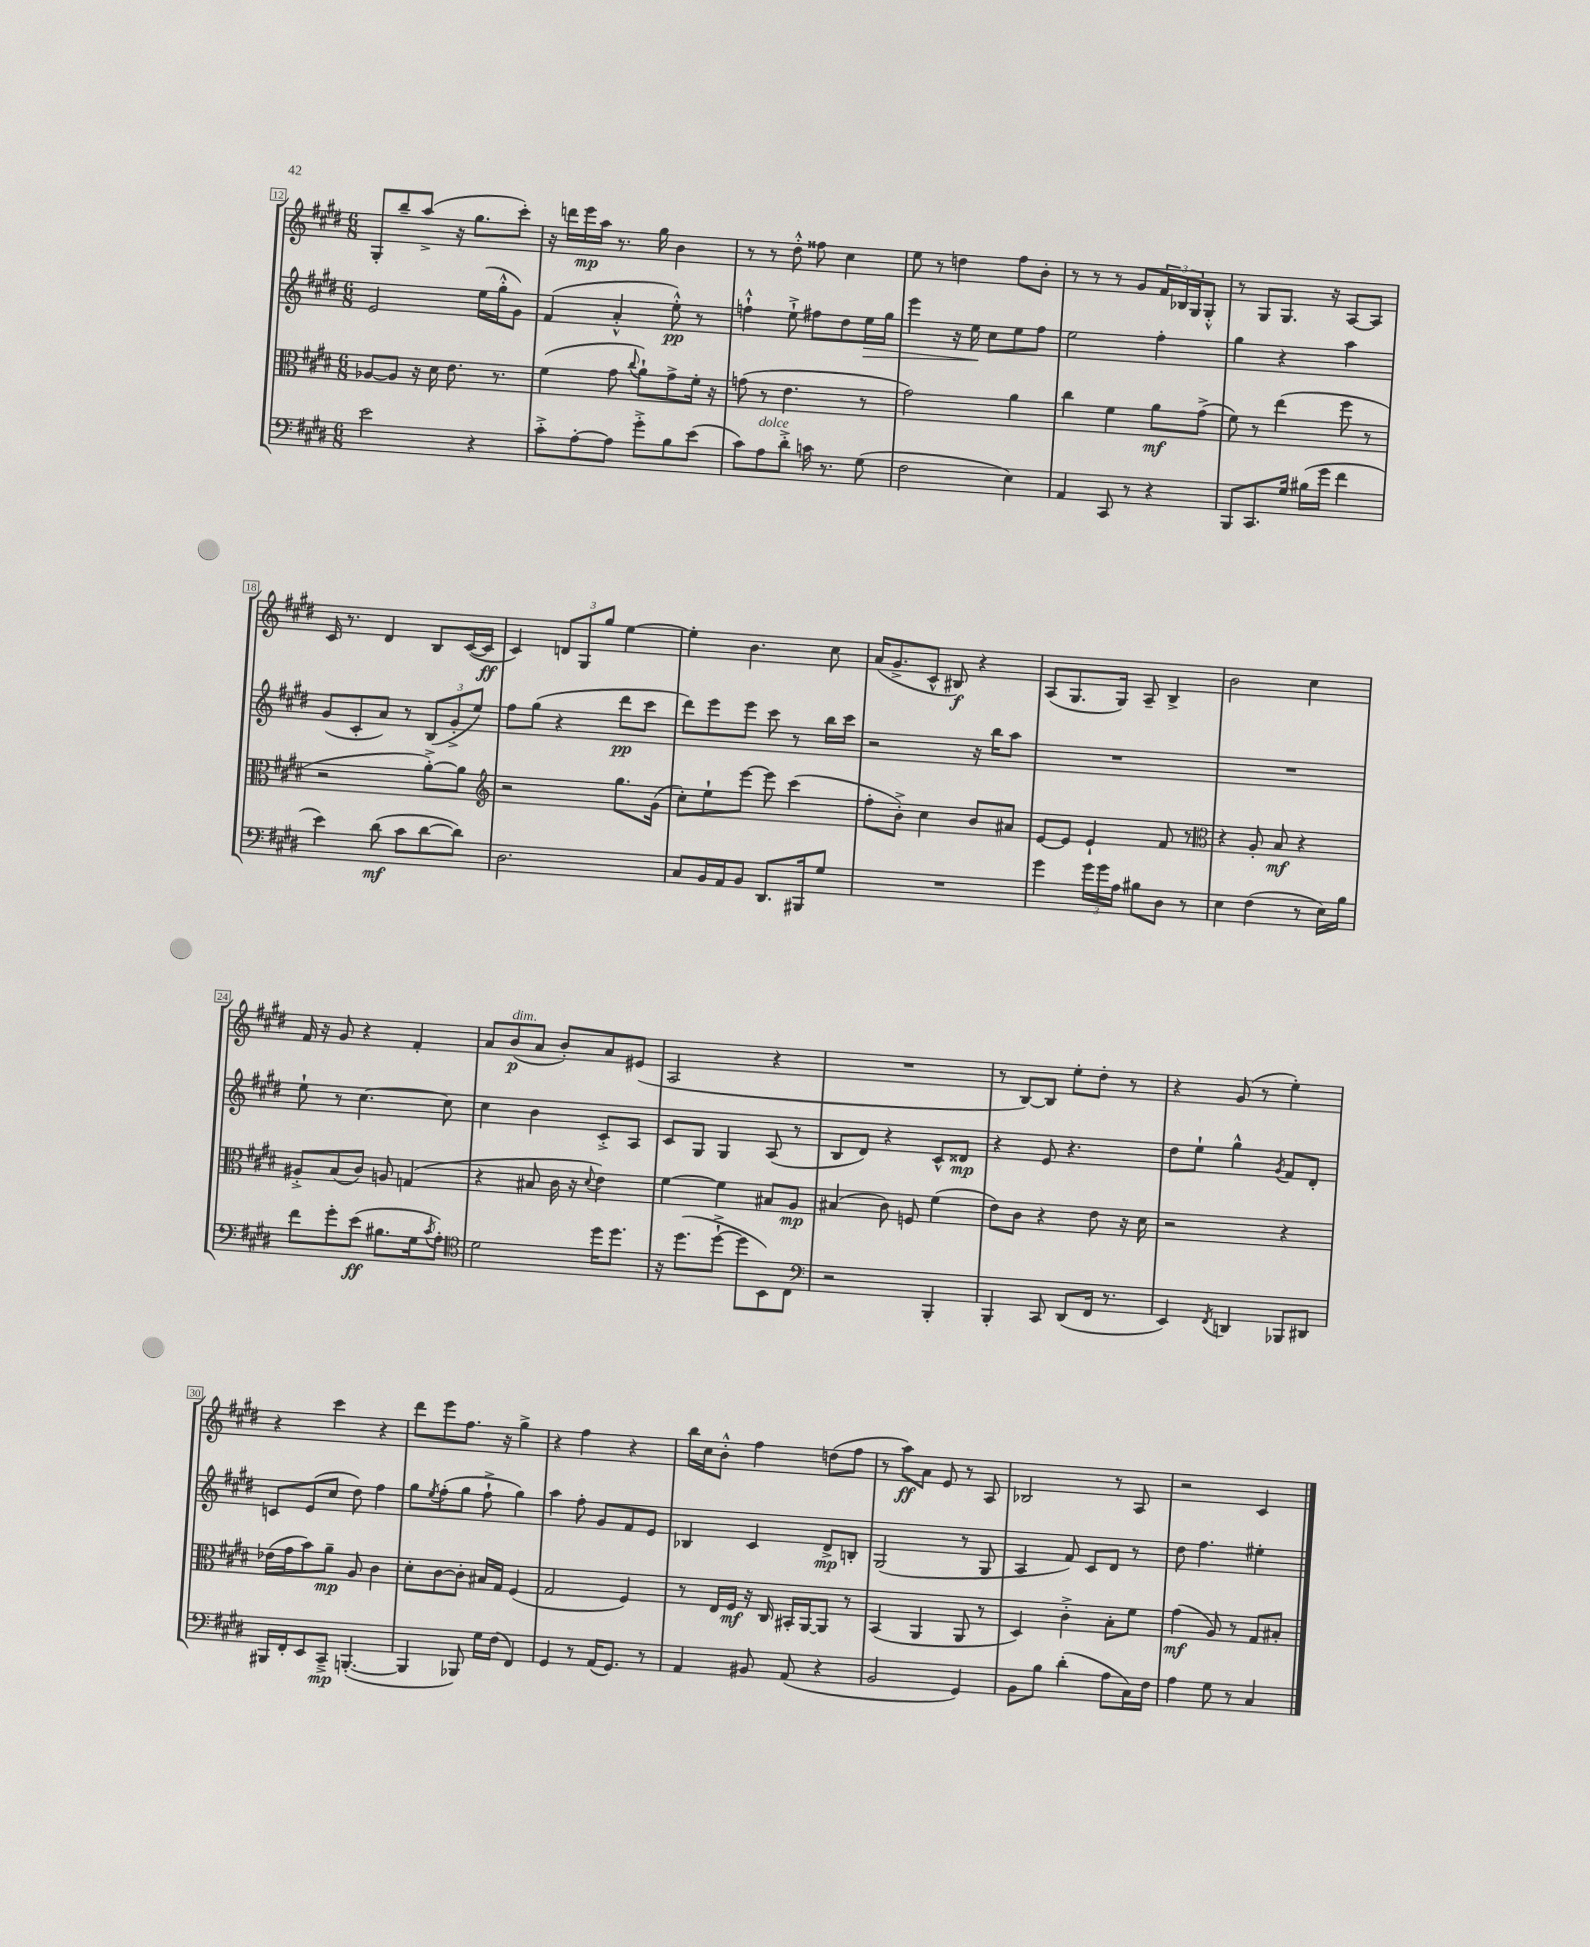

**kern	**kern	**kern	**kern
*staff4	*staff3	*staff2	*staff1
*clefF4	*clefC3	*clefG2	*clefG2
*k[f#c#g#d#]	*k[f#c#g#d#]	*k[f#c#g#d#]	*k[f#c#g#d#]
*M6/8	*M6/8	*M6/8	*M6/8
2e	[8A-	2e	8G#'
.	8A-]	.	8bb~
.	16r	.	(8aa^
.	16d#	.	.
.	8.e	.	16r
.	.	.	8.gg#
4r	.	(16ee	.
.	8.r	16gg#'^^	.
.	.	8g#)	8ccc#')
=	=	=	=
8c#'^	(4f#	(4f#	16r
.	.	.	16ddd
[8A'	.	.	16eee
.	.	.	16aa
8A]	8g#	4a'^^	8.r
.	8qqcc#	.	.
8g#'^	8a`)	.	.
.	.	.	16gg#
8B	8g#^	8ee'^^)	4b
(8e	16f#'	8r	.
.	16r	.	.
=	=	=	=
8c#)	(8g	4ff`^^	8r
8A	8r	.	8r
8d#'^	4.e	8ee`^	8dd#'^^
16c	.	8ff#	8ff##
8.r	.	.	.
.	.	8dd#	4cc#
(8G#	8r	16ee	.
.	.	16gg#	.
=	=	=	=
2F#	2g#)	4eee	8ee
.	.	.	8r
.	.	16r	4dd
.	.	16ee	.
.	.	8cc#	.
4E)	4a	8ee	8ff#
.	.	8ff#	8b'
=	=	=	=
4AA	4cc#	2ee	8r
.	.	.	8r
8CC#	4f#	.	8r
8r	.	.	8g#
4r	8a	4ff#'	24f#
.	.	.	24B-
.	.	.	24G#
.	(8g#^	.	8G#'^^
=	=	=	=
8BBB	8f#)	4gg#	8r
8.CC#	8r	.	8G#
.	(4ee	4r	8.G#
16G#	.	.	.
(16B#	.	.	.
16g#	.	.	16r
4f#	8ff#	4aa	[8A
.	8r	.	8A]
=	=	=	=
4e)	2r	(8g#	16c#
.	.	.	8.r
.	.	8c#'	.
(8d#	.	8a)	4d#
8c#	.	8r	.
[8d#	[8a'^)	(12B	8B
.	.	12g#'^	.
8d#])	8a]	.	([16c#
.	.	12ee)	.
.	.	.	16c#]
=	=	=	=
*	*clefG2	*	*
2.D#	2r	8ff#	4c#)
.	.	(8gg#	.
.	.	4r	12d
.	.	.	12G#
.	.	.	12gg#
.	8.gg#	8ddd#	[4ee
.	.	8ccc#	.
.	(16g#	.	.
=	=	=	=
8C#	8cc#')	8ddd#)	4ee']
16BB	8ee`	8eee	.
16AA	.	.	.
8BB	[8eee	8eee	4.b
8.DD#	8eee]	8ccc#	.
.	(4ccc#	8r	.
16BBB#	.	.	.
8G#	.	16bb	8cc#
.	.	16ccc#	.
=	=	=	=
2.r	8ff#'	2r	(16a
.	.	.	8.g#^
.	8b'^)	.	.
.	4cc#	.	8c#^^
.	.	.	8B#)
.	8b	16r	4r
.	.	16bb	.
.	8a#	8aa	.
=	=	=	=
4g#	[8e	2.r	(8A
.	8e]	.	8.G#
24g#	4e`	.	.
24g#	.	.	.
.	.	.	16G#)
24A	.	.	.
8B#	.	.	8A~
8D#	8f#	.	4B^
8r	8r	.	.
=	=	=	=
*	*clefC3	*	*
4E	4r	2.r	2b
(4F#	8A'	.	.
.	8B	.	.
8r	4r	.	4cc#
16E)	.	.	.
16B	.	.	.
=	=	=	=
8f#	8A#'^	8ee`	16f#
.	.	.	16r
8g#'	(8B	8r	8g#
(8e	8c#)	[4.cc#	4r
8.B#	8A	.	.
.	(4G	.	4f#'
16G#	.	.	.
8qc#	.	.	.
8A')	.	8cc#]	.
=	=	=	=
*clefC4	*	*	*
2d#	4r	4cc#	8a
.	.	.	(8b
.	8B#	4b	8a
.	16c#	.	8b')
.	16r	.	.
.	8qqd#	.	.
16dd#	4e)	8c#'^	8a
8.dd#	.	.	.
.	.	8A	(8e#
=	=	=	=
16r	[4f#	8c#	2A
(8.dd#	.	.	.
.	.	8G#	.
[8dd#`^	4f#]	4G#	.
8dd#]	.	.	.
8BB)	8B#	(8A	4r
8C#	8A	8r	.
=	=	=	=
*clefF4	*	*	*
2r	(4B#	8B	2.r
.	.	8d#)	.
.	8c#)	4r	.
.	8F	.	.
4BBB'	(4f#	8c#^^	.
.	.	8d##	.
=	=	=	=
4BBB'	8e)	4r	8r
.	8c#	.	[8B)
8CC#	4r	8e	8B]
(8DD#	.	4.r	8ee'
16FF#	8e	.	8dd#'
8.r	.	.	.
.	16r	.	8r
.	16d#	.	.
=	=	=	=
4EE)	2r	8dd#	4r
.	.	8ee`	.
8qFF#	.	.	.
4DD	.	4gg#^^	(8g#
.	.	.	8r
.	.	8qg#	.
8BBB-	4r	8f#	4ee')
8DD#	.	8d#'	.
=	=	=	=
16BBB#	(16e-	8c	4r
16FF#'	16g#	.	.
8EE	8b)	(8e	.
8CC#~^	8a~	8cc#	4ccc#
([4.BBB'	8A	8dd#)	.
.	4c#	4ff#	4r
=	=	=	=
4BBB]	8d#'	8gg#	8ddd#
.	.	8qee	.
.	[8c#	(8ff#'	8eee
8BBB-)	8c#']	8gg#	8.ff#
16G#	16B#	8ff#`^	.
(16F#	16G#	.	16r
4FF#)	(4F#	4gg#)	4gg#^
=	=	=	=
4GG#	2G#	4aa	4r
8r	.	8ff#'	4ff#
(16AA	.	8g#	.
8.GG#)	.	.	.
.	4F#)	8f#	4r
8r	.	8e	.
=	=	=	=
4AA	8r	4B-	16bb
.	.	.	16cc#
.	16E	.	8b'^^
.	16F#	.	.
8BB#	16r	4c#	4ff#
.	16C#	.	.
(8AA	16BB#'	.	.
.	[16AA	.	.
4r	8AA]	8d#^	(8dd
.	8r	8B'	8ff#
=	=	=	=
2BB	(4BB	(2G#	8r
.	.	.	8aa)
.	4AA	.	8a
.	.	.	8e
4GG#)	8AA	8r	8r
.	8r	8G#	8A
=	=	=	=
8BB	4D#)	4A	2B-
8B	.	.	.
(4d#'	4c#'^	8f#)	.
.	.	8c#	.
8A	8B'	8d#	8r
16C#)	8f#	8r	8A
16F#	.	.	.
=	=	=	=
4A	(4g#	8dd#	2r
.	.	4.ff#	.
8G#	8A)	.	.
8r	8r	.	.
4C#	8G#	4ee#'	4c#
.	8B#'	.	.
==	==	==	==
*-	*-	*-	*-
